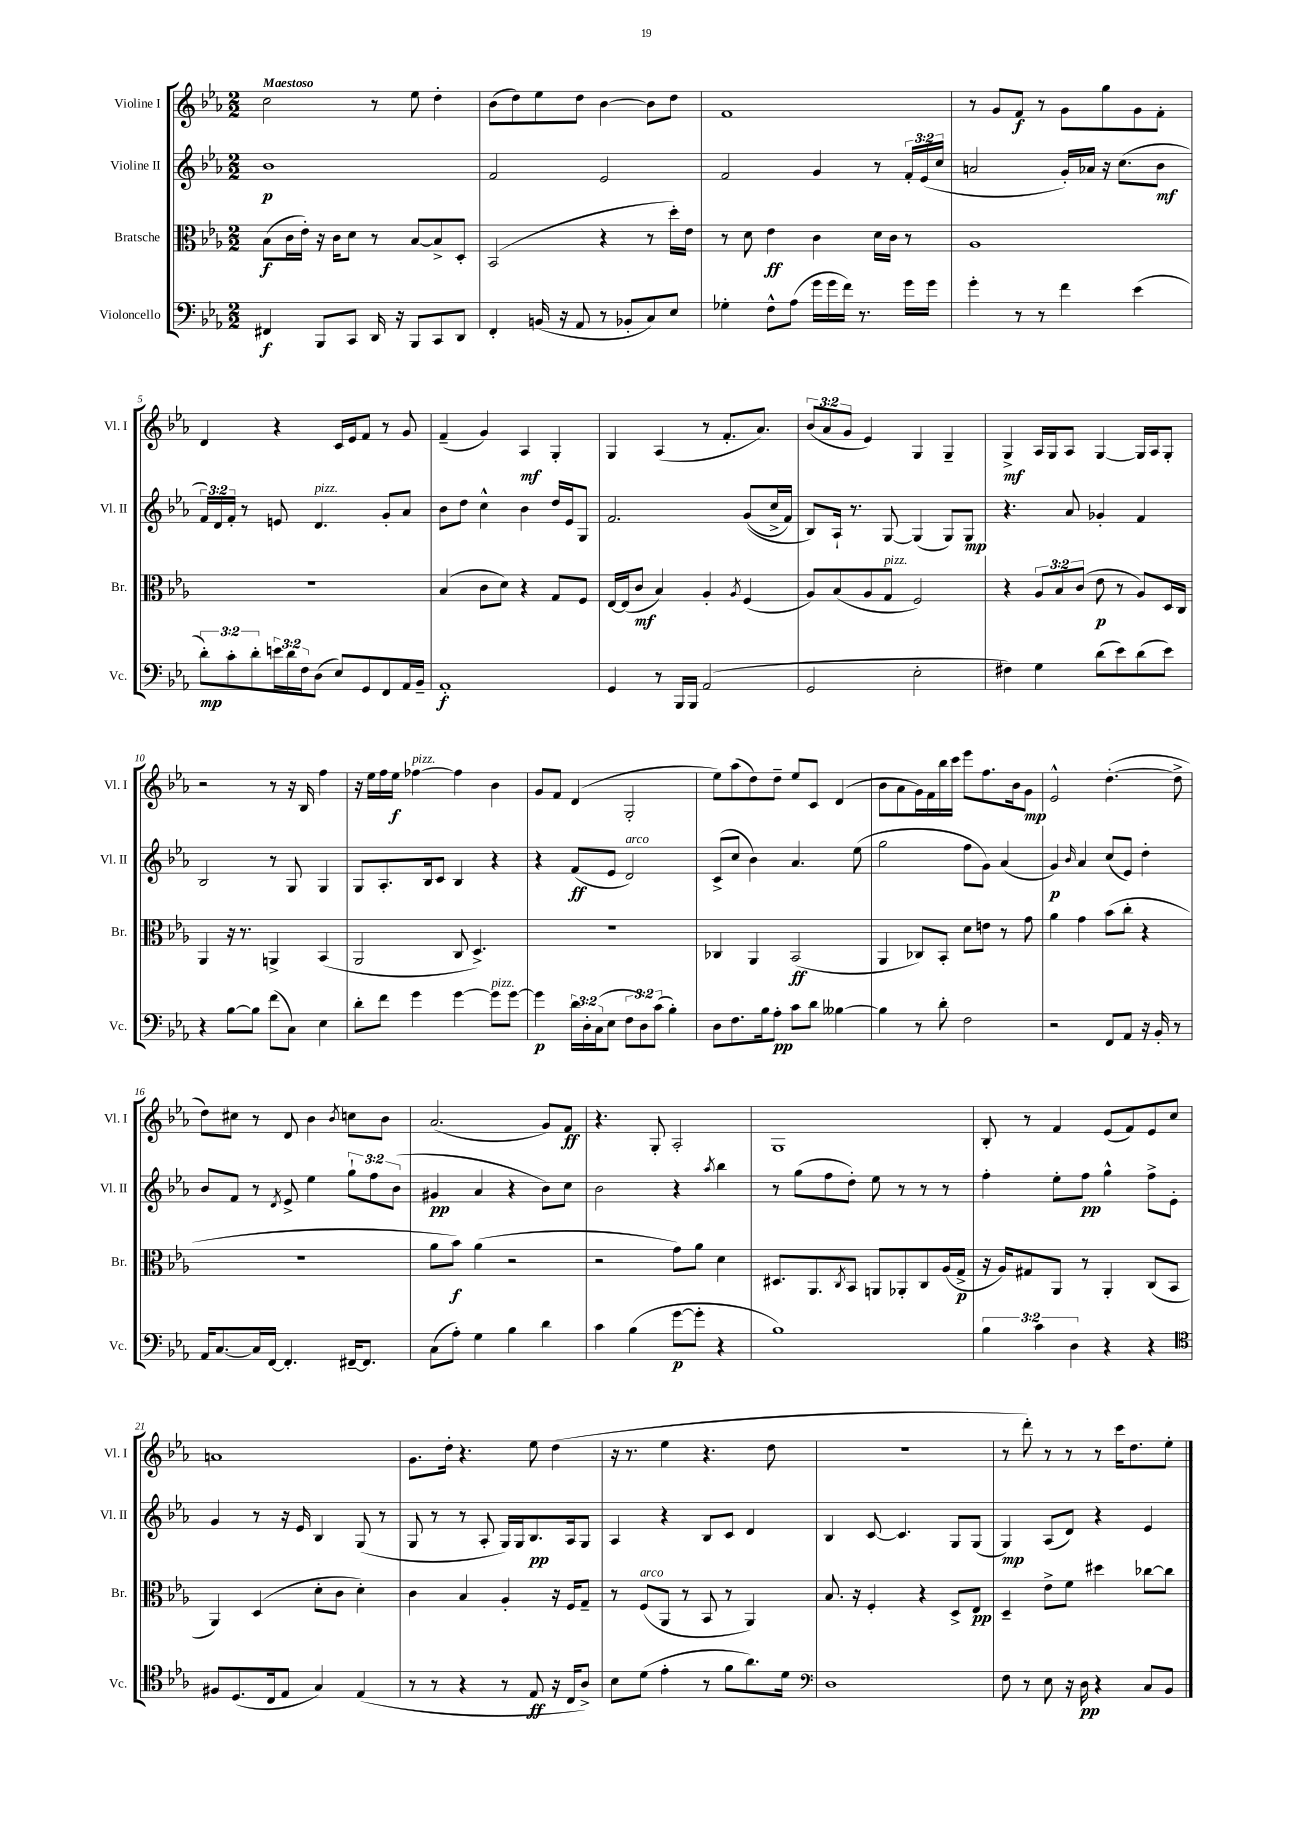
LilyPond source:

<<
\new StaffGroup <<
\new Staff = "s0" \with { instrumentName = "Violine I" shortInstrumentName = "Vl. I" } {
    \clef treble \key ees \major \numericTimeSignature \time 2/2 \override Staff.TupletNumber.text = #tuplet-number::calc-fraction-text \tempo "Maestoso"
    c''2 r8 ees''8 d''4-. |
    bes'8( d''8) ees''8 d''8 bes'4~ bes'8 d''8 |
    f'1 |
    r8 g'8 f'8\f r8 g'8 g''8 g'8 f'8-. |
    d'4 r4 c'16 ees'16 f'8 r8 g'8 |
    f'4--( g'4) aes4\mf g4-. |
    g4 aes4( r8 f'8.-. aes'8.) |
    \tuplet 3/2 { bes'8( aes'8 g'8 } ees'4) g4 g4-- |
    g4->\mf aes16 g16 aes8 g4~ g16 aes16 g8-. |
    r2 r8 r16 bes16 f''4 |
    r16 ees''16 f''16 ees''16\f fes''4~^\markup { \italic "pizz." } fes''4 bes'4 |
    g'8 f'8 d'4( g2-. |
    ees''8) aes''8( d''8) d''8-- ees''8 c'8 d'4( |
    bes'8 aes'8 g'16) f'16 bes''16 c'''16 ees'''8 f''8. bes'16 g'8\mp |
    ees'2-^ d''4.~-.( d''8-> |
    d''8) cis''8 r8 d'8 bes'4 \acciaccatura { bes'8 } c''8 bes'8 |
    aes'2.( g'8) f'8\ff |
    r4. g8-. aes2-. |
    g1 |
    bes8-. r8 f'4 ees'8( f'8) ees'8 c''8 |
    a'1 |
    g'8. d''16-. r4. ees''8 d''4( |
    r16 r8. ees''4 r4. d''8 |
    R1 |
    r8 d'''8-.) r8 r8 r8 c'''16 d''8. ees''8-. \bar "|." |
}
\new Staff = "s1" \with { instrumentName = "Violine II" shortInstrumentName = "Vl. II" } {
    \clef treble \key ees \major \numericTimeSignature \time 2/2 \override Staff.TupletNumber.text = #tuplet-number::calc-fraction-text
    bes'1\p |
    f'2 ees'2 |
    f'2 g'4 r8 \tuplet 3/2 { f'16-. ees'16( c''16 } |
    a'2 g'16-.) aes'16 r16 c''8.( bes'8\mf |
    \tuplet 3/2 { f'16) d'16 f'16-. } r8 e'8 d'4.^\markup { \italic "pizz." } g'8-. aes'8 |
    bes'8 d''8 c''4-^ bes'4 d''16 ees'16 g8 |
    f'2. g'8(\( c''16-> f'16) |
    bes8\) aes16-! r8. g8~ g4( g8) g8\mp |
    r4. aes'8 ges'4-. f'4 |
    bes2 r8 g8 g4 |
    g8 aes8.-. bes16 c'8 bes4 r4 |
    r4 f'8\ff( ees'8 d'2^\markup { \italic "arco" }) |
    c'8->( c''8 bes'4) aes'4. ees''8( |
    g''2 f''8 g'8) aes'4( |
    g'4\p) \grace { bes'16 } aes'4 c''8( ees'8) d''4-. |
    bes'8 f'8 r8 \acciaccatura { d'8 } ees'8-> ees''4 \tuplet 3/2 { g''8-! f''8 bes'8( } |
    gis'4\pp aes'4 r4 bes'8) c''8 |
    bes'2 r4 \acciaccatura { aes''8 } bes''4 |
    r8 g''8( f''8 d''8-.) ees''8 r8 r8 r8 |
    f''4-. ees''8-. f''8\pp g''4-^ f''8-> ees'8-. |
    g'4 r8 r16 ees'16 bes4 g8( r8 |
    g8 r8 r8 aes8-. g16) g16 bes8.\pp aes16 g8 |
    aes4 r4 bes8 c'8 d'4 |
    bes4 c'8~ c'4. g8 g8( |
    g4\mp) aes8( d'8) r4 ees'4 \bar "|." |
}
\new Staff = "s2" \with { instrumentName = "Bratsche" shortInstrumentName = "Br." } {
    \clef alto \key ees \major \numericTimeSignature \time 2/2 \override Staff.TupletNumber.text = #tuplet-number::calc-fraction-text
    bes8\f( c'16 ees'16-.) r16 c'16 d'8 r8 bes8~ bes8-> d8-. |
    bes,2( r4 r8 d''16-.) ees'16 |
    r8 d'8 ees'4\ff c'4 d'16 c'16 r8 |
    aes1 |
    r1 |
    bes4( c'8 d'8) r4 g8 f8 |
    ees16~ ees16( c'8\mf bes4) aes4-. \acciaccatura { aes8 } f4( |
    aes8) bes8( aes8 g8^\markup { \italic "pizz." } f2) |
    r4 \tuplet 3/2 { aes8 bes8 c'8( } ees'8\p r8 aes8) d16 c16 |
    aes,4 r16 r8. a,4-> bes,4( |
    aes,2 c8 d4.->) |
    r1 |
    ces4 aes,4 bes,2\ff( |
    aes,4 ces8) bes,8-. d'8 e'8 r8 g'8 |
    aes'4 g'4 bes'8( c''8-. r4 |
    r1 |
    aes'8 bes'8\f) aes'4( r2 |
    r2 g'8) aes'8 d'4 |
    dis8. aes,8. \acciaccatura { c8 } bes,8 a,8 aes,8-. c8 aes16( g16->\p |
    r16 aes16) gis8 aes,8 r8 aes,4-. c8( bes,8 |
    aes,4) d4( d'8-. c'8 d'4-.) |
    c'4 bes4 aes4-. r16 f16 g8-- |
    r8 f8^\markup { \italic "arco" }( aes,8 r8 bes,8 r8 aes,4) |
    bes8. r16 f4-. r4 d8-> ees8\pp |
    d4-- ees'8-> f'8 dis''4 ces''8~ ces''8 \bar "|." |
}
\new Staff = "s3" \with { instrumentName = "Violoncello" shortInstrumentName = "Vc." } {
    \clef bass \key ees \major \numericTimeSignature \time 2/2 \override Staff.TupletNumber.text = #tuplet-number::calc-fraction-text
    fis,4\f bes,,8 c,8 d,16 r16 bes,,8 c,8 d,8 |
    f,4-. b,16( r16 aes,8 r8 bes,8-. c8) ees8 |
    ges4-. f8-^ aes8( g'16 g'16 f'16) r8. g'16 g'16 |
    g'4-. r8 r8 f'4 ees'4( |
    \tuplet 3/2 { d'8-.\mp) c'8-. d'8-. } \tuplet 3/2 { e'16 d'16 f16 } d8( ees8) g,8 f,8 aes,16 bes,16-- |
    aes,1-.\f |
    g,4 r8 bes,,16 bes,,16 aes,2( |
    g,2 ees2-. |
    fis4) g4 d'8( ees'8) d'8( ees'8) |
    r4 bes8~ bes8 f'8( c8) ees4 |
    d'8-. f'8 g'4 g'4~ g'8^\markup { \italic "pizz." } g'8~ |
    g'4\p \tuplet 3/2 { d'16 d16-. c16( } ees8 \tuplet 3/2 { f8 d8) c'8( } bes4-.) |
    d8 f8. bes16 aes8-.\pp c'8 d'8 beses4~ |
    beses4 r8 d'8-. f2 |
    r2 f,8 aes,8 r16 bes,16-. r8 |
    aes,16 c8.~ c16 f,16~ f,4.-. fis,16~-- fis,8. |
    c8( aes8-.) g4 bes4 d'4 |
    c'4 bes4( g'8~\p g'8-. r4 |
    bes1) |
    \tuplet 3/2 { bes4 c'4 d4 } r4 r4 |
    \clef tenor fis8 d8.( c16 ees8 g4) ees4( |
    r8 r8 r4 r8 ees8\ff r16 c16 aes8->) |
    bes8 d'8( ees'4-. r8 f'8 aes'8.) d'16 |
    \clef bass d1 |
    f8 r8 ees8 r16 d16\pp r4 c8 bes,8 \bar "|." |
}
>>
>>
